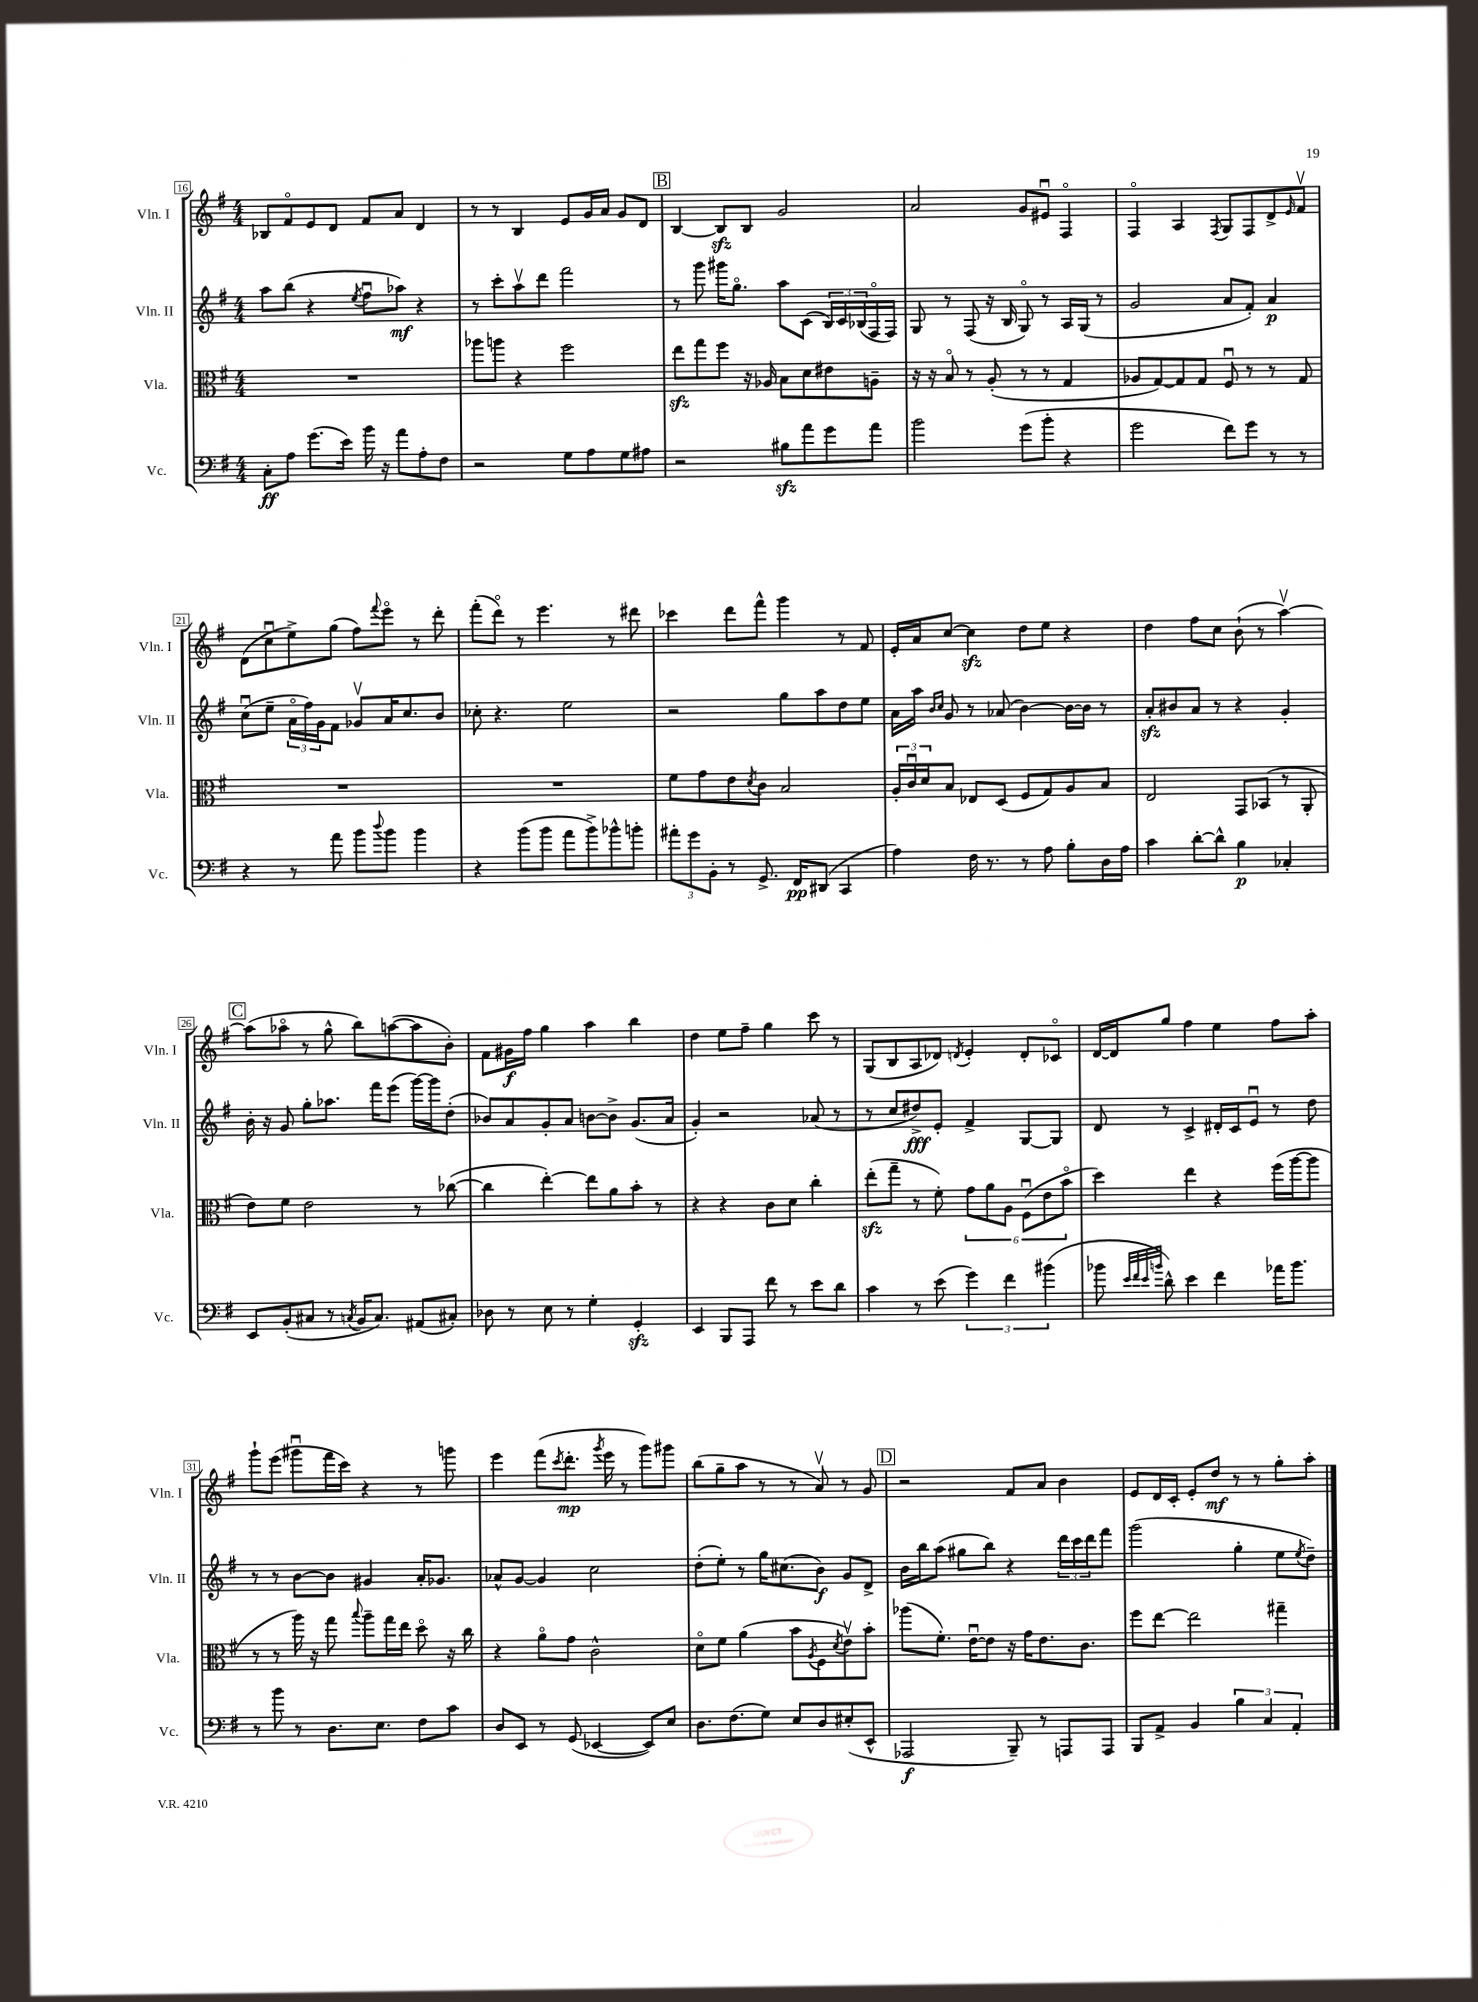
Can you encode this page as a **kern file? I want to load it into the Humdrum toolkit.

**kern	**dynam	**kern	**kern	**dynam	**kern	**dynam
*part4	*part4	*part3	*part2	*part2	*part1	*part1
*staff4	*staff4	*staff3	*staff2	*staff2	*staff1	*staff1
*I"Vc.	*	*I"Vla.	*I"Vln. II	*	*I"Vln. I	*
*I'Vc.	*	*I'Vla.	*I'Vln. II	*	*I'Vln. I	*
*clefF4	*	*clefC3	*clefG2	*	*clefG2	*
*k[f#]	*	*k[f#]	*k[f#]	*	*k[f#]	*
*M4/4	*	*M4/4	*M4/4	*	*M4/4	*
=16	=16	=16	=16	=16	=16	=16
8C'\L	ff	1r	8aa\L	.	8B-X/L	.
8A\J	.	.	(8bb\J	.	8f#/	.
(8.g\L	.	.	4r	.	8e/	.
.	.	.	.	.	8d/J	.
16e\Jk)	.	.	.	.	.	.
.	.	.	8qee/	.	.	.
16b\	.	.	8ff#u\L	.	8f#/L	.
16r	.	.	.	.	.	.
8a\L	.	.	8aa-X\J)	mf	8a/J	.
8A'\	.	.	4r	.	4d/	.
8F#\J	.	.	.	.	.	.
=17	=17	=17	=17	=17	=17	=17
2r	.	8aa-X\L	8r	.	8r	.
.	.	8aan\J	8ccc'\L	.	8r	.
.	.	4r	8aav\	.	4B/	.
.	.	.	8ddd\J	.	.	.
8G\L	.	2ff#\	2fff#\	.	8e/L	.
8A\	.	.	.	.	16g/L	.
.	.	.	.	.	16a/JJ	.
8G\	.	.	.	.	8g/L	.
8A#X\J	.	.	.	.	8d/J	.
!!LO:REH:place=s1:t=B
=18	=18	=18	=18	=18	=18	=18
2r	.	8eezz\L	8r	.	[4B/	.
.	.	8gg\	8ggg\	.	.	.
.	.	8ff#\J	16ggg#X\KL	.	8Bzz/L]	.
.	.	.	8.gg\J	.	.	.
.	.	16r	.	.	8B/J	.
.	.	16A-X/	.	.	.	.
8B#Xzz\L	.	8B\L	8aa\L	.	2g/	.
8a\	.	8d\	(8c\J	.	.	.
8g\	.	8e#X\	24B/LL)	.	.	.
.	.	.	24c/	.	.	.
.	.	.	(24B-X/	.	.	.
8a\J	.	8An~\J	16F#/	.	.	.
.	.	.	16F#/JJ)	.	.	.
=19	=19	=19	=19	=19	=19	=19
2b\	.	16r	8G/	.	2a/	.
.	.	16r	.	.	.	.
.	.	8B/	8r	.	.	.
.	.	8r	(8F#/	.	.	.
.	.	(8A'/	16r	.	.	.
.	.	.	16B/	.	.	.
(8g\L	.	8r	8G/)	.	8g/L	.
8b'\J	.	8r	8r	.	8e#Xu/J	.
4r	.	4G/	16A/LL	.	4F#/	.
.	.	.	(16G/JJ	.	.	.
.	.	.	8r	.	.	.
=20	=20	=20	=20	=20	=20	=20
2g\	.	8A-X/L	2g/	.	4F#/	.
.	.	[8G/)	.	.	.	.
.	.	8G/]	.	.	4A/	.
.	.	8G/J	.	.	.	.
.	.	.	.	.	8qF#/	.
8f#\L)	.	8F#u/	8a/L	.	8G/L	.
8g\J	.	8r	8f#'/J)	.	8F#/	.
8r	.	8r	4a/	p	8d^/	.
.	.	.	.	.	16qqe/	.
8r	.	8G/	.	.	8f#v/J	.
!!LO:LB:g=z
=21	=21	=21	=21	=21	=21	=21
4r	.	1r	(8ccu\L	.	(8d\L	.
.	.	.	8ee~\J	.	8ccu\	.
8r	.	.	24a\LL	.	8ee^\)	.
.	.	.	24ff#\)	.	.	.
.	.	.	24g\J	.	.	.
8a\	.	.	8f#\J	.	(8gg\J	.
8b\L	.	.	8g-Xv/L	.	8ff#\L)	.
8qqdd/	.	.	.	.	8qqfff#/	.
8b\J	.	.	16a/K	.	8eee\J	.
.	.	.	8.cc/	.	.	.
4b\	.	.	.	.	8r	.
.	.	.	8b/J	.	8ddd'\	.
=22	=22	=22	=22	=22	=22	=22
4r	.	1r	8cc-X'\	.	(8fff#'\L	.
.	.	.	4.r	.	8ddd\J)	.
(8b\L	.	.	.	.	8r	.
8b\J	.	.	.	.	4.eee\	.
8a\L	.	.	2ee\	.	.	.
8b^\)	.	.	.	.	.	.
8b-X^^\	.	.	.	.	8r	.
8bn'\J	.	.	.	.	8ddd#X\	.
=23	=23	=23	=23	=23	=23	=23
12a#X'\L	.	8f#\L	2r	.	4ccc-X\	.
12g\	.	.	.	.	.	.
.	.	8g\	.	.	.	.
12BB'\J	.	.	.	.	.	.
8r	.	8e\	.	.	8ddd\L	.
.	.	8qd/	.	.	.	.
8.GG^/	.	8c\J	.	.	8fff#^^\J	.
.	.	2B/	8gg\L	.	4ggg\	.
16FF#/KL	pp	.	.	.	.	.
(8DD#X/J	.	.	8aa\	.	.	.
4CC/	.	.	8dd\	.	8r	.
.	.	.	8ee\J	.	8f#/	.
=24	=24	=24	=24	=24	=24	=24
4A\)	.	24A'/LL	16a\LL	.	16e'/LL	.
.	.	24cu/	.	.	.	.
.	.	.	16aa\JJ	.	16a/J	.
.	.	24d/J	.	.	.	.
.	.	.	16qqb/LL	.	.	.
.	.	.	16qqcc/JJ	.	.	.
.	.	8B/J	8g/	.	[8cc/J	.
16F#\	.	8E-X/L	8r	.	4cczz\]	.
8.r	.	.	.	.	.	.
.	.	(8D/J	(8a-X/	.	.	.
8r	.	8F#/L	[4b\)	.	8dd\L	.
8A\	.	8G/)	.	.	8ee\J	.
8B'\L	.	8A/	16b\LL_	.	4r	.
.	.	.	16b\JJ]	.	.	.
16D\L	.	8B/J	8r	.	.	.
16A\JJ	.	.	.	.	.	.
=25	=25	=25	=25	=25	=25	=25
4c\	.	2E/	8azz'/L	.	4dd\	.
.	.	.	8b#X/	.	.	.
[8d'\L	.	.	8a/J	.	8ff#\L	.
8d^^\J]	.	.	8r	.	8cc\J	.
4B\	p	8GG/L	4r	.	(8b`\	.
.	.	(8BB-X/J	.	.	8r	.
4C-X'/	.	8r	4g'/	.	[4aav\)	.
.	.	8AA'/	.	.	.	.
!!LO:LB:g=z
!!LO:REH:place=s1:t=C
=26	=26	=26	=26	=26	=26	=26
8EE/L	.	8e\L)	16b'\	.	(8aa\L]	.
.	.	.	16r	.	.	.
(8BB'/	.	8f#\J	8g/	.	8aa-X\J	.
8C#X/J	.	2e\	8gg'\L	.	8r	.
8r	.	.	8.aa-X\J	.	8gg^^\	.
8qCn/	.	.	.	.	.	.
16BB/KL	.	.	.	.	8bb\L)	.
8.C/J)	.	.	16fff#\KL	.	.	.
.	.	.	(8eee\J	.	([8aan\	.
(8AA#X/L	.	8r	[16ggg\LL)	.	8aa\]	.
.	.	.	16ggg\J]	.	.	.
8C#X'/J)	.	([8cc-X\	(8dd'\J	.	8b'\J)	.
=27	=27	=27	=27	=27	=27	=27
8D-X\	.	4cc-\]	8b-X/L)	.	8f#\L	.
8r	.	.	8a/	.	16g#X\L	f
.	.	.	.	.	16ff#\JJ	.
8E\	.	[4ee'\)	8g'/	.	4gg\	.
8r	.	.	8a/J	.	.	.
4G'\	.	8ee\L]	[8bn\L	.	4aa\	.
.	.	8a\	8b^\J]	.	.	.
4GGzz'/	.	8b'\J	(8.g/L	.	4bb\	.
.	.	8r	.	.	.	.
.	.	.	16a/Jk	.	.	.
=28	=28	=28	=28	=28	=28	=28
4EE/	.	4r	4g'/)	.	4dd\	.
8BBB/L	.	4r	2r	.	8ee\L	.
8AAA/J	.	.	.	.	8ff#~\J	.
8f#\	.	8c\L	.	.	4gg\	.
8r	.	8d\J	.	.	.	.
8e\L	.	4cc'\	(8a-X/	.	8ccc\	.
8d\J	.	.	8r	.	8r	.
=29	=29	=29	=29	=29	=29	=29
4c\	.	(8eezz'\L	8r	.	(8G/L	.
.	.	8gg~\J	8cc/L	.	8B/	.
8r	.	8r	8dd#X^/)	fff	8A/	.
(8e\	.	8f#'\)	8e'/J	.	8d-X/J)	.
.	.	.	.	.	8qdn/	.
6g\)	.	12g\L	4f#^/	.	4e'/	.
.	.	12a\	.	.	.	.
6f#\	.	12A\J	.	.	.	.
.	.	(12F#u\L	[8G/L	.	8d'/L	.
(6b#X\	.	12e\	.	.	.	.
.	.	.	8G/J]	.	8c-X/J	.
.	.	12b\J	.	.	.	.
=30	=30	=30	=30	=30	=30	=30
8b-X\	.	4dd\)	8d/	.	[16d/LL	.
.	.	.	.	.	16d/J]	.
32qqe/LLL	.	.	.	.	.	.
32qqf#/	.	.	.	.	.	.
32qqe/	.	.	.	.	.	.
32qqbn/JJJ	.	.	.	.	.	.
8d^^\)	.	.	8r	.	8gg/J	.
4e\	.	4ee\	4c^/	.	4ff#\	.
4f#\	.	4r	16d#X'/LL	.	4ee\	.
.	.	.	16c/J	.	.	.
.	.	.	8eu/J	.	.	.
16a-X\KL	.	(16ff#\LL	8r	.	8ff#\L	.
8.b\J	.	[16aa\J	.	.	.	.
.	.	8aa\J]	8dd\	.	8aa'\J	.
!!LO:LB:g=z
=31	=31	=31	=31	=31	=31	=31
8r	.	8r	8r	.	8ggg`\L	.
8b\	.	8r	8r	.	(8eee\J	.
8r	.	16aa\)	[8b\L	.	8ggg#Xu\L	.
.	.	16r	.	.	.	.
8.D\L	.	8gg\	8b\J]	.	16fff#\L	.
.	.	.	.	.	16ccc\JJ)	.
.	.	8qqbb/	.	.	.	.
.	.	8aa~\L	4g#X/	.	4r	.
8.E\J	.	.	.	.	.	.
.	.	16gg\L	.	.	.	.
.	.	16ee\JJ	.	.	.	.
8F#\L	.	8dd\	16a'/KL	.	8r	.
.	.	.	8.g-X/J	.	.	.
8c\J	.	16r	.	.	8gggn\	.
.	.	16cc\	.	.	.	.
=32	=32	=32	=32	=32	=32	=32
8D/L	.	4r	8a-X^^/L	.	4eee\	.
8EE/J	.	.	[8g/J	.	.	.
8r	.	8a\L	4g/]	.	(8fff#\L	.
.	.	.	.	.	8qccc/	.
(8GG/	.	8g\J	.	.	8.ddd'\J	mp
[4EE-X/	.	2c^^\	2cc\	.	.	.
.	.	.	.	.	8qggg/	.
.	.	.	.	.	16eee\	.
.	.	.	.	.	8r	.
8EE-/L])	.	.	.	.	8ggg\L)	.
8E/J	.	.	.	.	8ggg#X\J	.
=33	=33	=33	=33	=33	=33	=33
8.D\L	.	8d\L	(8dd'\L	.	(8bb\L	.
.	.	8f#\J	8ee'\J)	.	8gg~\	.
(8.F#\	.	.	.	.	.	.
.	.	(4a\	8r	.	8aa\J	.
8G\J)	.	.	16gg\KL	.	8r	.
.	.	.	(8.cc#X\	.	.	.
8E/L	.	8b\L	.	.	8r	.
.	.	8qA/	.	.	.	.
8D/	.	8F#\	8b\J)	f	8av/)	.
.	.	8qd/	.	.	.	.
(8E#X'/	.	8ev\)	8g/L	.	8r	.
8EE^^/J	.	8b'\J	8d^/J	.	8g/	.
!!LO:REH:place=s1:t=D
=34	=34	=34	=34	=34	=34	=34
2AAA-X/	f	(8aa-X\L	16b\LL	.	2r	.
.	.	.	16bb\J	.	.	.
.	.	8.f#'\J)	(8aa\J	.	.	.
.	.	.	8gg#X\L	.	.	.
.	.	[16eu\KL	.	.	.	.
.	.	8e\J]	8bb\J)	.	.	.
8BBB~/)	.	16r	4r	.	8f#/L	.
.	.	16g\KL	.	.	.	.
8r	.	8.e\	.	.	8a/J	.
8AAAn/L	.	.	24ddd\LL	.	4b\	.
.	.	.	24ccc\	.	.	.
.	.	8.c\J	.	.	.	.
.	.	.	24ddd\J	.	.	.
8AAA/J	.	.	8fff#\J	.	.	.
=35	=35	=35	=35	=35	=35	=35
8BBB/L	.	8ff#\L	(2ggg\	.	8e/L	.
8AA^/J	.	[8ee\J	.	.	16d/L	.
.	.	.	.	.	16c'/JJ	.
4BB/	.	2ee\]	.	.	8e'/L	.
.	.	.	.	.	8dd/J	mf
6B\	.	.	4gg'\	.	8r	.
.	.	.	.	.	8r	.
6C/	.	.	.	.	.	.
.	.	4gg#X~\	8ee\L	.	8gg'\L	.
6AA'/	.	.	.	.	.	.
.	.	.	8qee/	.	.	.
.	.	.	8dd~\J)	.	8aa'\J	.
==	==	==	==	==	==	==
*-	*-	*-	*-	*-	*-	*-
